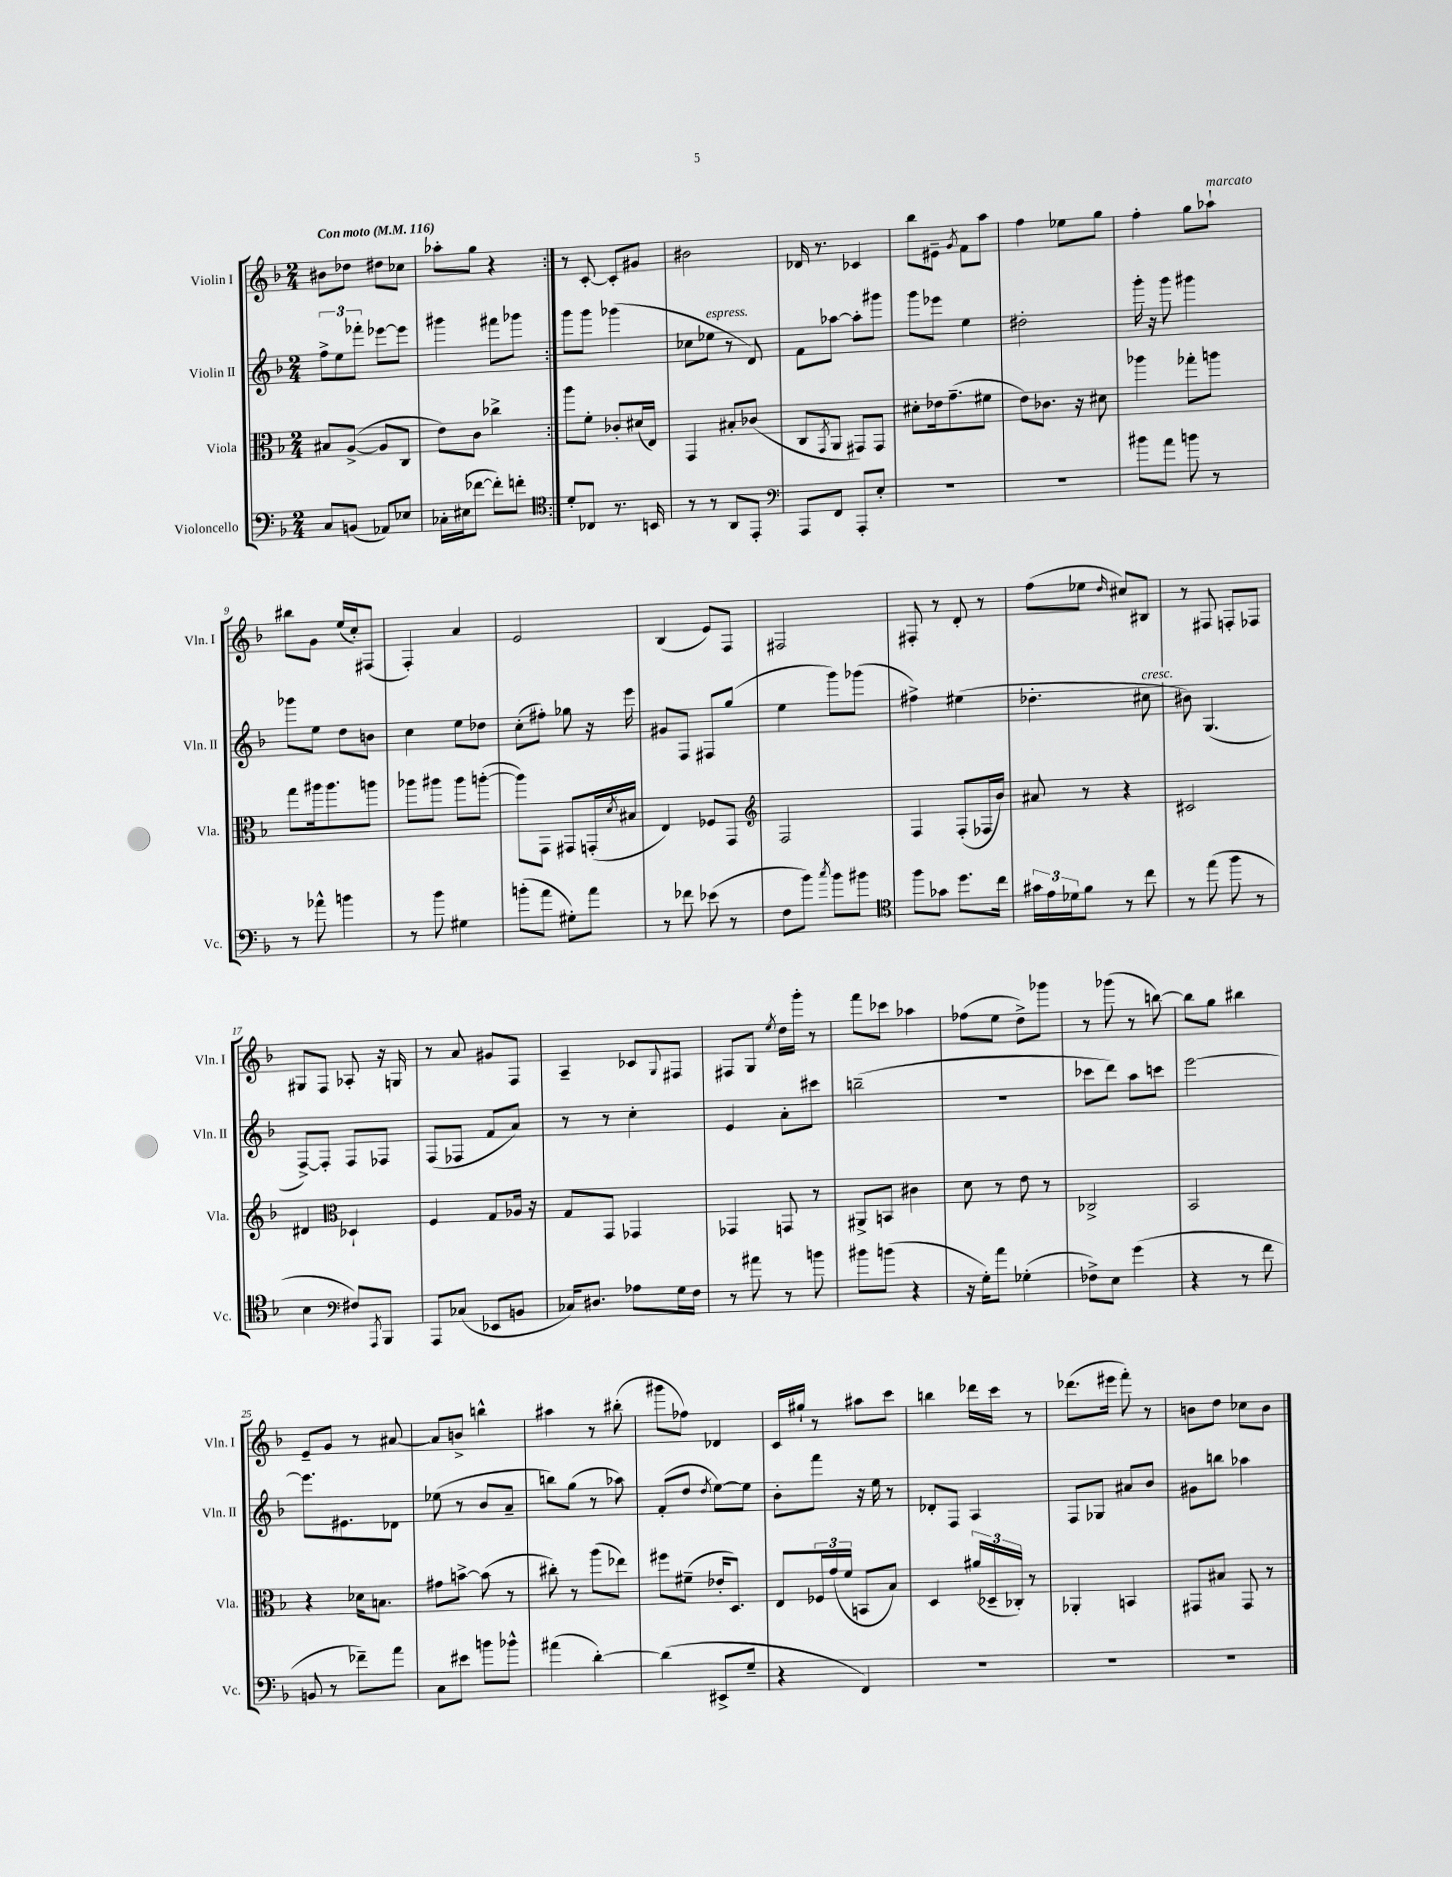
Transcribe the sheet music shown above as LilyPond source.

<<
\new StaffGroup <<
\new Staff = "s0" \with { instrumentName = "Violin I" shortInstrumentName = "Vln. I" } {
    \clef treble \key f \major \numericTimeSignature \time 2/4 \tempo "Con moto" 4 = 116
    \repeat volta 2 { bis'8 des''8 dis''8 ces''8 |
    aes''8-. g''8 r4 | }
    r8 c'8~-. c'8-. gis'8 |
    bis'2 |
    des'16 r8. ces'4 |
    bes''8 eis'8-- \acciaccatura { g'8 } f'8 a''8 |
    f''4 ees''8 g''8 |
    f''4-. g''8 aes''8-!^\markup { \italic "marcato" } |
    bis''8 g'8 e''16( c''16-.) fis8( |
    f4-.) a'4 |
    e'2 |
    bes4( e'8) f8 |
    fis2 |
    fis8-. r8 d'8-. r8 |
    f''8( ees''8 \grace { d''16 } cis''8) bis8 |
    r8 fis8 f8-. fes8 |
    gis8 f8 aes8-. r16 g16 |
    r8 a'8 gis'8 f8 |
    a4-- ces'8 \appoggiatura { g8 } fis8 |
    fis8 g8 \acciaccatura { e''8 } d''16 g'''16-. r8 |
    f'''8 ces'''8 aes''4 |
    fes''8( e''8 d''8->) ges'''8 |
    r8 ges'''8( r8 b''8~) |
    b''8 g''8 bis''4 |
    e'8-- g'8 r8 ais'8~ |
    ais'8 b'8-> b''4-^ |
    ais''4 r8 bis''8-.( |
    gis'''8 fes''8) des'4 |
    c'16 gis''16-! r8 ais''8 c'''8 |
    b''4 des'''16 c'''16 r8 |
    des'''8.( eis'''16 f'''8-.) r8 |
    b'8 d''8 ces''8 b'8 \bar "|." |
}
\new Staff = "s1" \with { instrumentName = "Violin II" shortInstrumentName = "Vln. II" } {
    \clef treble \key f \major \numericTimeSignature \time 2/4
    \repeat volta 2 { \tuplet 3/2 { f''8-> e''8 fes'''8-. } ees'''8~ ees'''8 |
    gis'''4 fis'''8 ges'''8 | }
    g'''8 g'''8 ges'''4( |
    ces''8 ees''8^\markup { \italic "espress." } r8 d'8) |
    f'8 aes''8~ aes''8-. gis'''8 |
    g'''8 ees'''8 e''4 |
    dis''2-. |
    g'''16-. r16 g'''8 gis'''4 |
    ges'''8 e''8 d''8 b'8 |
    c''4 e''8 des''8 |
    c''8-.( fis''8-.) ges''8 r16 e'''16 |
    gis'8 f8 fis8 g''8( |
    e''4 g'''8) ges'''8( |
    fis''4->) eis''4( |
    des''4.-. cis''8^\markup { \italic "cresc." } |
    bis'8) g4.( |
    f8~->) f8-. f8 fes8 |
    f8( fes8 f'8 a'8) |
    r8 r8 c''4-. |
    e'4 a'8-. cis'''8 |
    b''2--( |
    R2 |
    ces'''8 d'''8) a''8 c'''8 |
    e'''2~ |
    e'''8. eis'8. des'8 |
    ees''8( r8 bes'8 a'8-- |
    b''8) g''8( r8 aes''8) |
    f'8-.( d''8 \acciaccatura { d''8 } e''8~) e''8 |
    bes'8-. f'''8 r16 e''16 r8 |
    des'8-. f8 a4 |
    f8 ges8 ais'8 bes'8 |
    gis'8 b''8 aes''4 \bar "|." |
}
\new Staff = "s2" \with { instrumentName = "Viola" shortInstrumentName = "Vla." } {
    \clef alto \key f \major \numericTimeSignature \time 2/4
    \repeat volta 2 { bis8 a8~->( a8 c8 |
    e'8) c'8 ces''4-> | }
    a''8 f'8-. ces'8-. dis'16( e16) |
    g,4 bis8-. ces'8( |
    c8 \acciaccatura { g,8 } a,8 gis,8) gis,8 |
    dis'8-. ees'16 g'8.--( fis'8 |
    e'8) ces'8. r16 dis'8 |
    aes''4 ges''8-. a''8 |
    g''8 ais''16 ais''8. a''8 |
    aes''8 ais''8 ais''8 a''8~-.( |
    a''8) g,8 gis,8 g,16-.( \acciaccatura { d'8 } bis16 |
    e4) fes8 g,8 |
    \clef treble f2 |
    f4 f8-.( fes16 bes'16) |
    ais'8 r8 r4 |
    cis'2 |
    dis'4 \clef alto des4-! |
    f4 g8 aes16 r16 |
    g8 g,8 ges,4 |
    ges,4 g,8 r8 |
    ais,8-> b,8 cis'4 |
    d'8 r8 e'8 r8 |
    ces2-> |
    bes,2 |
    r4 des'16 b8. |
    gis'8 b'8~-> b'8( r8 |
    cis''8-.) r8 a''8( ees''8) |
    fis''8 fis'8--( ees'16-. d8.) |
    e8 \tuplet 3/2 { fes16 g'16( f'16 } b,8 bes8) |
    d4 \tuplet 3/2 { ais'16( des16-- ces16-.) } r8 |
    aes,4-. b,4 |
    gis,8 bis8 gis,8 r8 \bar "|." |
}
\new Staff = "s3" \with { instrumentName = "Violoncello" shortInstrumentName = "Vc." } {
    \clef bass \key f \major \numericTimeSignature \time 2/4
    \repeat volta 2 { c8 b,8( aes,8) ees8 |
    ces16-. eis16( fes'8~ fes'8-.) f'8-. | }
    \clef tenor d'8-. ces8 r8. b,16 |
    r8 r8 a,8 e,8-. |
    \clef bass a,,8 f,8 a,,8-. e8-. |
    R2 |
    R2 |
    bis'8 a'8 b'8 r8 |
    r8 aes'8-^ b'4 |
    r8 bes'8 gis4 |
    b'8-.( a'8 gis8-.) a'8 |
    r8 fes'8 ees'8( r8 |
    f8 bes'8) \acciaccatura { c''8 } bes'8 bis'8 |
    \clef tenor f''8 ges'8 d''8. c''16 |
    \tuplet 3/2 { gis'16 e'16 des'16 } f'8 r8 c''8 |
    r8 e''8( f''8 r8 |
    bes4 \clef bass fis8) \acciaccatura { a,,8 } bes,,8 |
    a,,8 ces8( ees,8 b,8 |
    ces16) dis8. aes8 g16 f16 |
    r8 ais'8 r8 b'8 |
    bis'8 b'8( r4 |
    r16 g16-.) a'8 ges4-.( |
    fes8->) e8 g'4( |
    r4 r8 f'8 |
    b,8 r8 fes'8--) a'8 |
    c8 eis'8 b'8 bes'8-^ |
    ais'4( d'4~-.) |
    d'4( eis,8-> g8-- |
    r4 f,4) |
    R2 |
    R2 |
    R2 \bar "|." |
}
>>
>>
